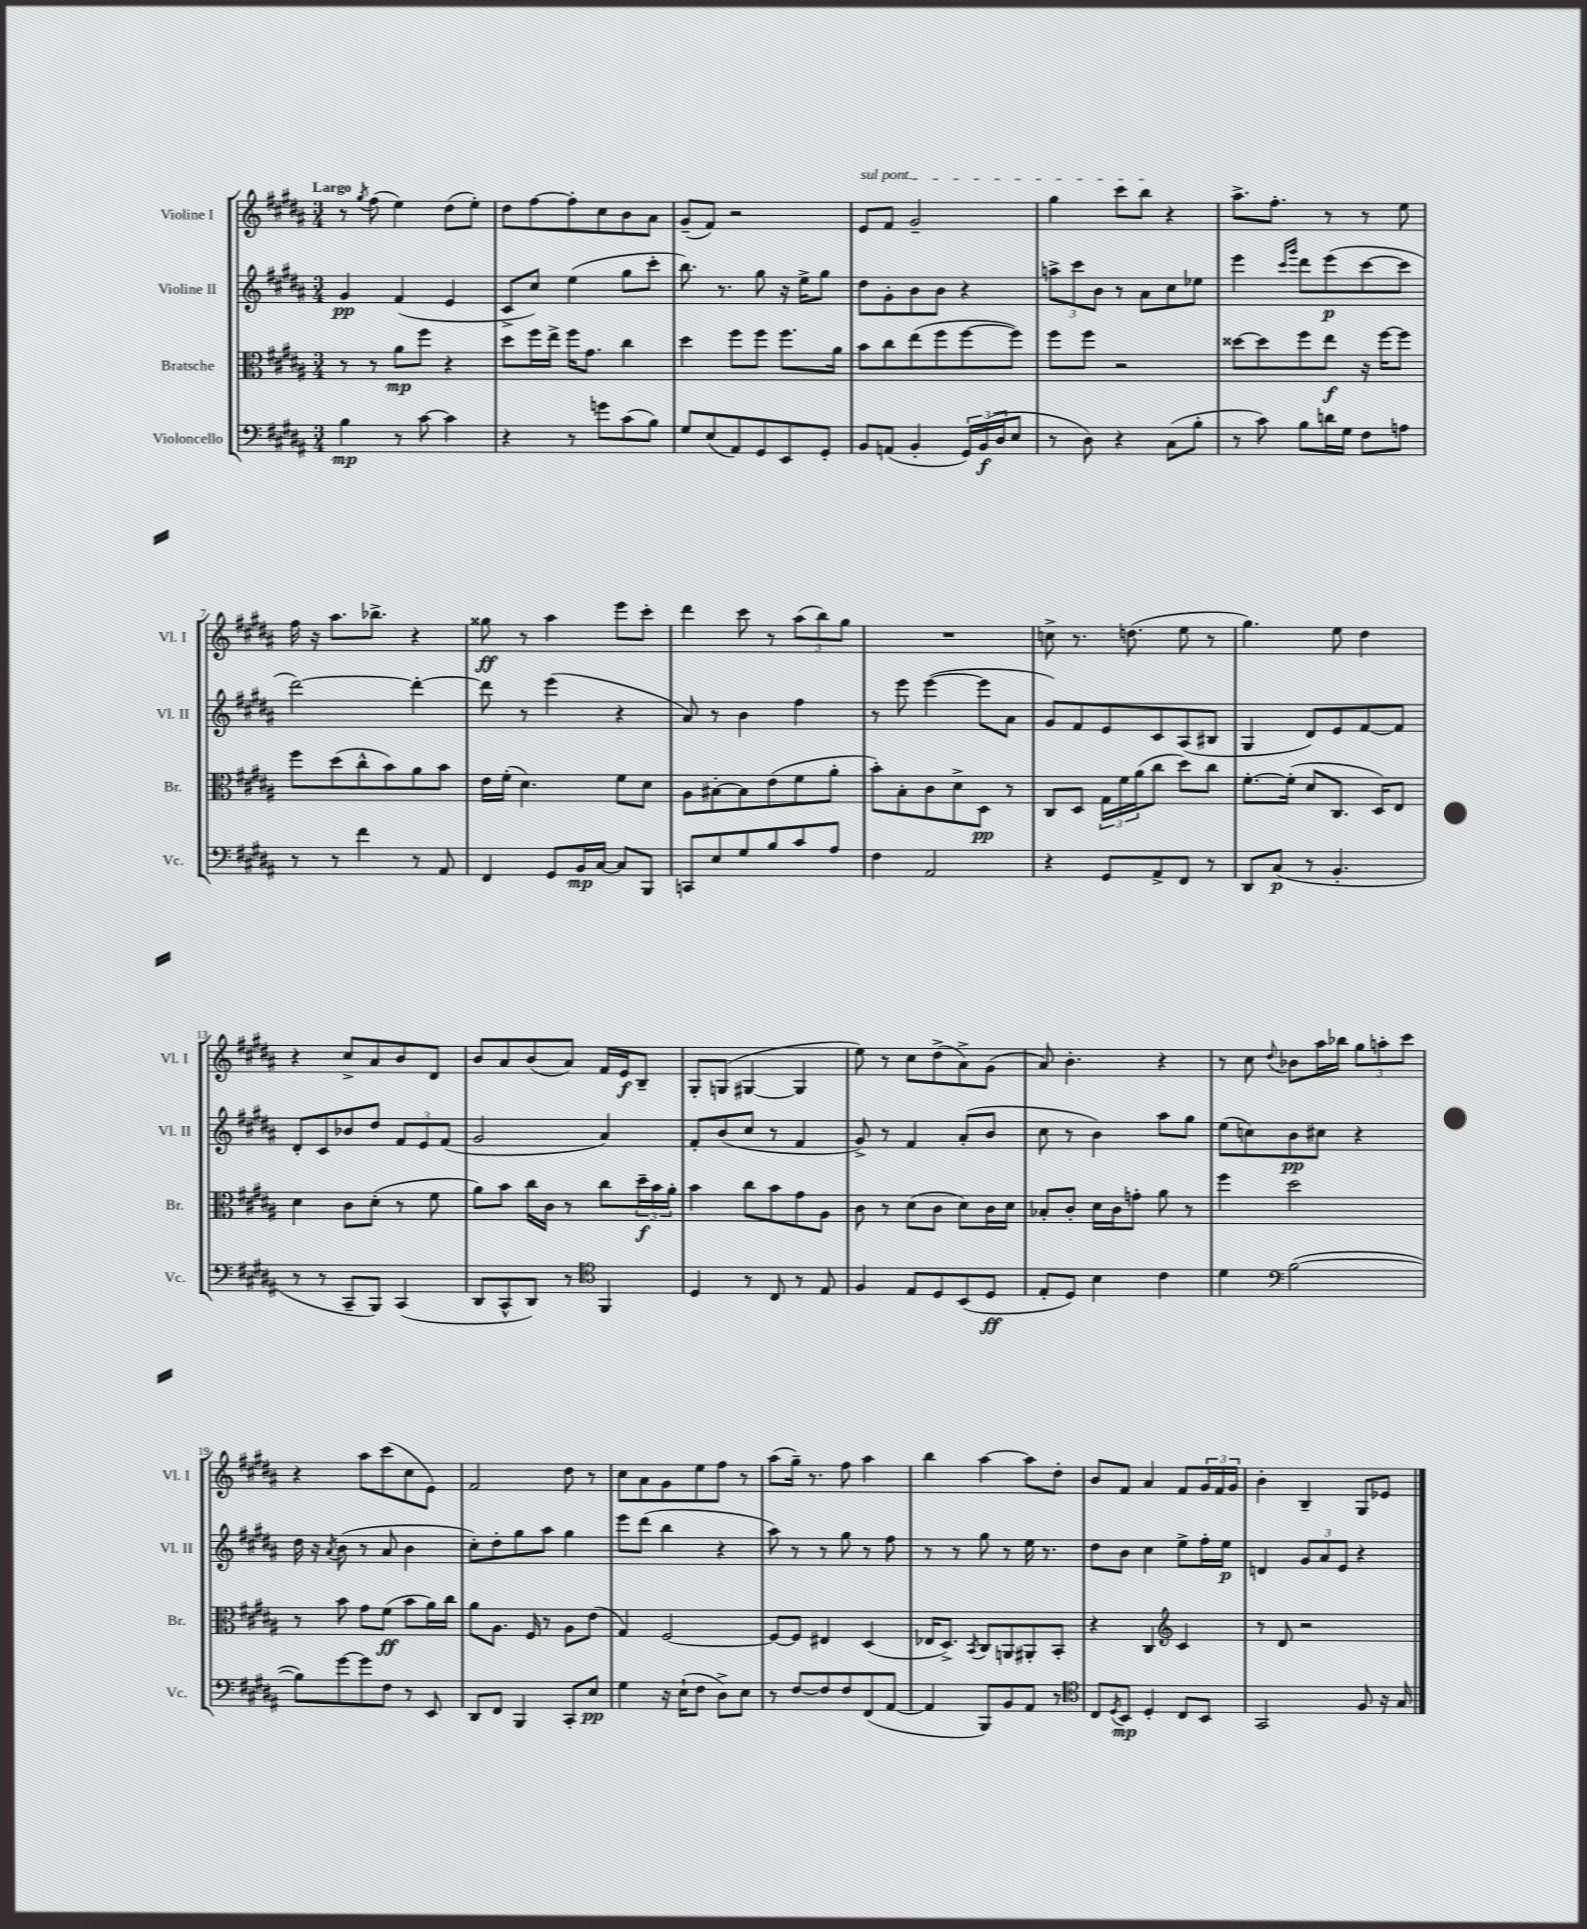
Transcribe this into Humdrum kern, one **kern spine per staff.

**kern	**kern	**kern	**kern
*staff4	*staff3	*staff2	*staff1
*clefF4	*clefC3	*clefG2	*clefG2
*k[f#c#g#d#a#]	*k[f#c#g#d#a#]	*k[f#c#g#d#a#]	*k[f#c#g#d#a#]
*M3/4	*M3/4	*M3/4	*M3/4
4B	8r	4g#	8r
.	.	.	8qgg#
.	8r	.	(8ff#
8r	8a#	(4f#	4ee)
[8c#	8ff#	.	.
4c#]	4r	4e	(8dd#
.	.	.	8ee')
=	=	=	=
4r	8dd#	8c#^	8dd#
.	16ff#	8cc#)	[8ff#
.	16ee^	.	.
8r	16ff#	(4ee	8ff#']
.	8.g#	.	.
8g	.	.	8cc#
(8c#	4cc#	8gg#	8b
8B)	.	8ccc#'	8a#
=	=	=	=
8G#	4dd#	8.bb)	(8g#~
(8E	.	.	8f#)
.	.	8.r	.
8AA#)	8ff#	.	2r
8GG#	8ff#	8gg#	.
8EE	8.ff#	16r	.
.	.	16ee^	.
8GG#'	.	8gg#	.
.	16a#	.	.
=	=	=	=
8BB	8b	8dd#	8e
(8AA	8cc#	8g#'	8f#
4BB'	(8ee	8b	2g#~
.	8ff#	8b	.
24GG#)	[8ff#	4r	.
(24BB	.	.	.
24D#	.	.	.
8E	8ff#])	.	.
=	=	=	=
8r	8ff#	12aa^	4gg#
.	.	12ccc#	.
8D#)	8ff#	.	.
.	.	12b	.
4r	2r	8r	8ccc#
.	.	8a#	8bb
(8C#	.	8cc#	4r
8B'	.	8ee-	.
=	=	=	=
8r	[8dd##	4eee	8.aa#^
8c#)	8dd##]	.	.
.	.	.	8.ff#'
.	.	16qqccc#	.
.	.	16qqggg#	.
8B	8ff#	8ddd#	.
16d	8ee	(8eee	8r
16G#	.	.	.
8F#	16r	[8ccc#	8r
.	[16ff#	.	.
8A	8ff#]	8ccc#]	8ee
=	=	=	=
8r	8ff#	[2ddd#)	16ff#
.	.	.	16r
8r	(8dd#	.	8.aa#
4f#	8cc#^^	.	.
.	.	.	8.bb-^
.	8b)	.	.
8r	8a#	4ddd#'_	4r
8AA#	8b	.	.
=	=	=	=
4FF#	16e	8ddd#]	8gg##
.	(16f#'	.	.
.	4.d#)	8r	8r
8GG#	.	(4eee	4aa#
16BB	.	.	.
[16C#	.	.	.
8C#]	8f#	4r	8eee
8BBB	8d#	.	8ccc#'
=	=	=	=
8CC	8A#	8a#)	4ddd#
8E	[8B#'	8r	.
8G#	8B#]	4b	8ccc#
8B	(8e	.	8r
8c#	8f#	4ff#	(12aa#
.	.	.	12bb)
8A#	8a#'	.	.
.	.	.	12gg#
=	=	=	=
4F#	8b')	8r	2.r
.	8B'	8eee	.
2AA#	8c#	([4eee	.
.	8d#^	.	.
.	8D#	8eee]	.
.	8r	8a#	.
=	=	=	=
4r	8C#	8g#)	8cc^
.	8D#	8f#	8.r
8GG#	24G#	8e	.
.	24f#	.	.
.	.	.	(8.dd
.	(24a#	.	.
8AA#^	8cc#	8c#	.
8FF#	8dd#)	(8A#	8ee
8r	8cc#	8B#	8r
=	=	=	=
8DD#	[8.f#'	4G#	4.gg#)
(8C#	.	.	.
.	(16f#']	.	.
8r	8d#	8d#)	.
4.BB'	8.C#	8e	8ee
.	.	[8f#	4dd#
.	16D#)	.	.
.	8E	8f#]	.
=	=	=	=
8r	4d#	8d#'	4r
8r	.	8c#	.
8CC#~	8c#	8b-	8cc#^
8BBB)	(8d#'	8dd#	8a#
(4CC#	8r	12f#	8b
.	.	12e	.
.	8f#	.	8d#
.	.	(12f#	.
=	=	=	=
8DD#	8a#)	2g#	8b
8CC#^^	8b	.	8a#
8DD#)	16cc#	.	(8b
.	16c#	.	.
8r	8r	.	8a#)
*clefC4	*	*	*
4FF#	8cc#	4a#)	16f#
.	.	.	16e
.	24dd#~	.	8B~
.	24b	.	.
.	24a#'	.	.
=	=	=	=
4D#	4b	8f#'	8G#'
.	.	(8b	(8G
8r	8cc#	8cc#	[4G#
8C#	8b	8r	.
8r	8g#	4f#	4G#]
8E	8A#	.	.
=	=	=	=
4F#	8c#	8g#^)	8ee)
.	8r	8r	8r
8E	(8d#	4f#	8cc#
8D#	8c#	.	(8dd#^
(8BB	8d#)	(8a#'	8a#^)
8D#	16c#	8b	(8g#
.	16d#	.	.
=	=	=	=
8E'	8B-'	8cc#	8a#)
8D#)	8c#'	8r	4.b'
4B	16d#	4b)	.
.	16c#	.	.
.	8g'	.	.
4c#	8a#	8aa#	4r
.	8r	8gg#	.
=	=	=	=
4d#	4ff#	(8ee	8r
.	.	8cc)	8cc#
*clefF4	*	*	*
.	.	.	8qqdd#
([2B	2dd#	8b	8b-
.	.	8cc#	16aa#
.	.	.	16bb-
.	.	4r	12gg#
.	.	.	12aa'
.	.	.	12ccc#
=	=	=	=
8B])	8r	16dd#	4r
.	.	16r	.
.	.	8qa#	.
[8g#	8b	(8b	.
8g#]	8g#	8r	8aa#
8F#	(8f#	8a#	(8ccc#
8r	8b	4b	8cc#
8EE	16a#)	.	8e)
.	16cc#	.	.
=	=	=	=
8DD#	8a#	8cc#')	2f#
8FF#	8.A#	8dd#'	.
4BBB	.	8gg#	.
.	16F#	.	.
.	8r	8aa#	.
8CC#'	8A#	4gg#	8dd#
8E	(8e	.	8r
=	=	=	=
4G#	4G#)	8eee	8cc#
.	.	(8ddd#	8a#
16r	[2F#	4bb	8g#
(16E`	.	.	.
8F#	.	.	8ee
8D#^)	.	4r	8ff#
8E	.	.	8r
=	=	=	=
8r	8F#_	8aa#)	(8aa#
[8F#	8F#]	8r	16gg#~)
.	.	.	8.r
8F#]	4E#	8r	.
8F#	.	8gg#	8ff#
(8FF#	(4D#	8r	4aa#
[8AA#	.	8ff#	.
=	=	=	=
4AA#]	16E-	8r	4bb
.	8.D#^)	.	.
.	.	8r	.
.	8qBB	.	.
8BBB)	8C#	8gg#	[4aa#
8BB	8AA	8r	.
8AA#	8AA#'	16ee	8aa#]
.	.	8.r	.
8r	8BB'	.	8dd#'
=	=	=	=
*clefC4	*	*	*
8C#	4r	8dd#	8b
8qD#	.	.	.
8BB	.	8b	8f#
4D#'	4C#	4cc#	4a#
*	*clefG2	*	*
8C#	4c#	8ee^	8f#
8BB	.	16ff#'	24g#
.	.	.	24f#
.	.	16ee	.
.	.	.	24g#
=	=	=	=
2GG#	8r	4d	4b'
.	8d#	.	.
.	2r	12g#	4B~
.	.	12a#	.
.	.	12e	.
8F#	.	4r	8G#
16r	.	.	8e-
16G#	.	.	.
==	==	==	==
*-	*-	*-	*-
